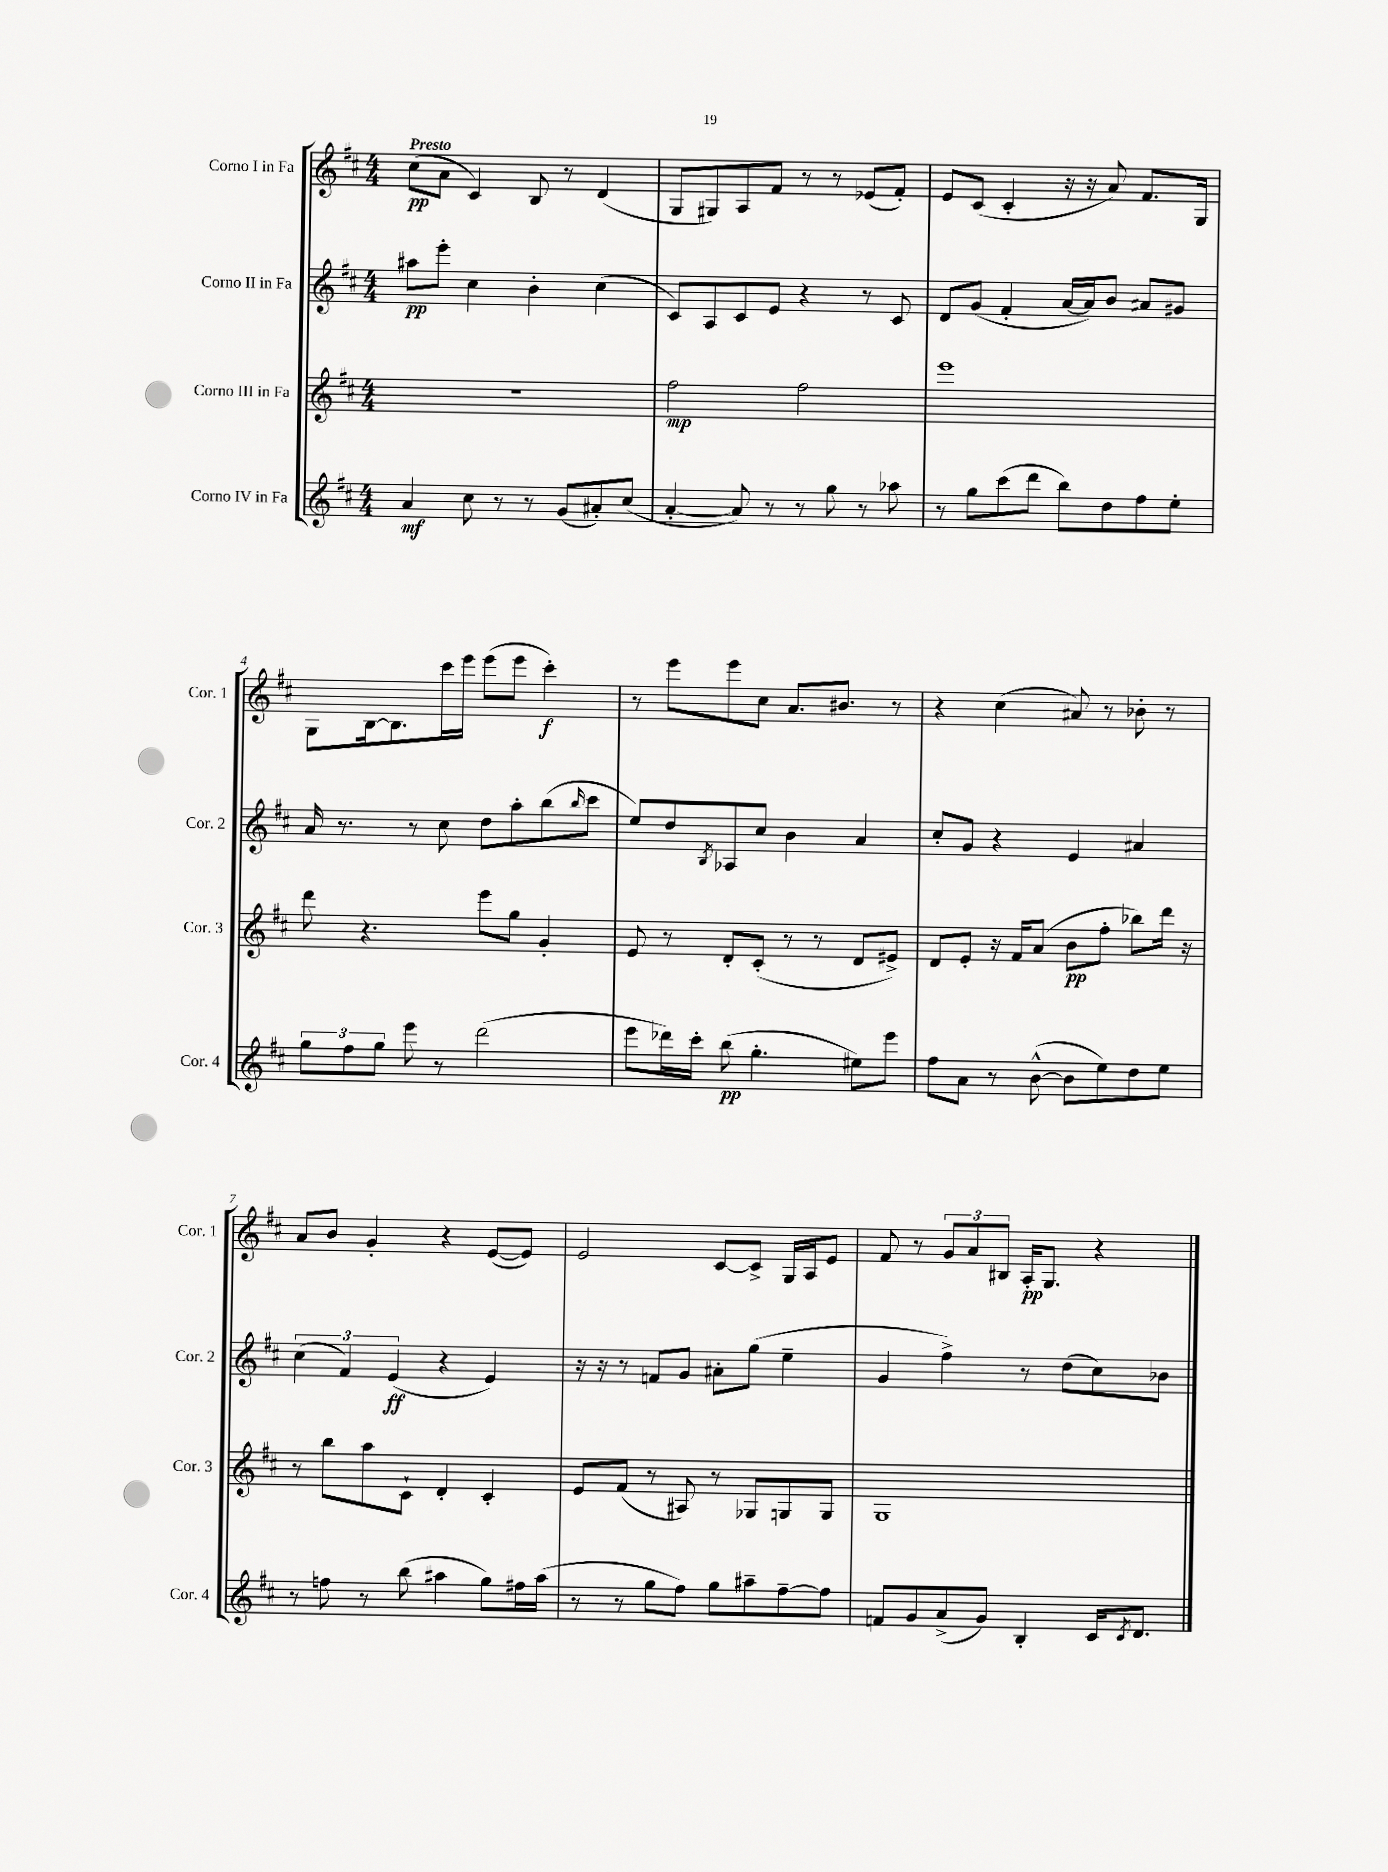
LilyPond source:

<<
\new StaffGroup <<
\new Staff = "s0" \with { instrumentName = "Corno I in Fa" shortInstrumentName = "Cor. 1" } {
    \clef treble \key d \major \numericTimeSignature \time 4/4 \tempo "Presto"
    cis''8\pp( a'8 cis'4) b8 r8 d'4( |
    g8 gis8) a8 fis'8 r8 r8 ees'8( fis'8-.) |
    e'8 cis'8( cis'4-. r16 r16 a'8) fis'8. g16 |
    g8 b16~ b8. cis'''16 e'''16 e'''8( e'''8 cis'''4-.\f) |
    r8 e'''8 e'''8 cis''8 a'8. bis'8. r8 |
    r4 cis''4( ais'8) r8 bes'8-. r8 |
    a'8 b'8 g'4-. r4 e'8~( e'8) |
    e'2 cis'8~ cis'8-> g16 a16 e'8 |
    fis'8 r8 \tuplet 3/2 { g'8 a'8 bis8 } a16-.\pp g8. r4 \bar "|." |
}
\new Staff = "s1" \with { instrumentName = "Corno II in Fa" shortInstrumentName = "Cor. 2" } {
    \clef treble \key d \major \numericTimeSignature \time 4/4
    ais''8\pp e'''8-. cis''4 b'4-. cis''4( |
    cis'8) a8 cis'8 e'8 r4 r8 cis'8 |
    d'8 g'8( fis'4-. a'16~ a'16) b'8 ais'8 gis'8 |
    a'16 r8. r8 cis''8 d''8 a''8-. b''8( \grace { b''16 } cis'''8 |
    e''8) d''8 \acciaccatura { b8 } aes8 cis''8 b'4 a'4 |
    cis''8-. g'8 r4 e'4 ais'4 |
    \tuplet 3/2 { cis''4( fis'4) e'4\ff( } r4 e'4) |
    r16 r16 r8 f'8 g'8 ais'8-. g''8( e''4-- |
    g'4 fis''4->) r8 d''8( cis''8) bes'8 \bar "|." |
}
\new Staff = "s2" \with { instrumentName = "Corno III in Fa" shortInstrumentName = "Cor. 3" } {
    \clef treble \key d \major \numericTimeSignature \time 4/4
    R1 |
    fis''2\mp fis''2 |
    e'''1 |
    d'''8 r4. e'''8 g''8 g'4-. |
    e'8 r8 d'8-. cis'8-.( r8 r8 d'8 eis'8->) |
    d'8 e'8-. r16 fis'16 a'8( b'8\pp fis''8-. bes''8) d'''16 r16 |
    r8 b''8 a''8 cis'8-! d'4-. cis'4-. |
    e'8 fis'8( r8 ais8) r8 ges8 g8 g8 |
    g1 \bar "|." |
}
\new Staff = "s3" \with { instrumentName = "Corno IV in Fa" shortInstrumentName = "Cor. 4" } {
    \clef treble \key d \major \numericTimeSignature \time 4/4
    a'4\mf cis''8 r8 r8 g'8( ais'8-.) cis''8( |
    a'4~-. a'8) r8 r8 g''8 r8 aes''8 |
    r8 g''8 cis'''8( d'''8 b''8) d''8 fis''8 e''8-. |
    \tuplet 3/2 { g''8 fis''8 g''8 } e'''8 r8 d'''2( |
    e'''8 des'''16) cis'''16-. b''8\pp( g''4.-. eis''8) e'''8 |
    fis''8 a'8 r8 b'8~-^( b'8 e''8) d''8 e''8 |
    r8 f''8 r8 b''8( ais''4 g''8) fis''16 ais''16( |
    r8 r8 g''8 fis''8) g''8 ais''8-- fis''8~-- fis''8 |
    f'8 g'8 a'8->( g'8) b4-. cis'16 \acciaccatura { cis'8 } d'8. \bar "|." |
}
>>
>>
